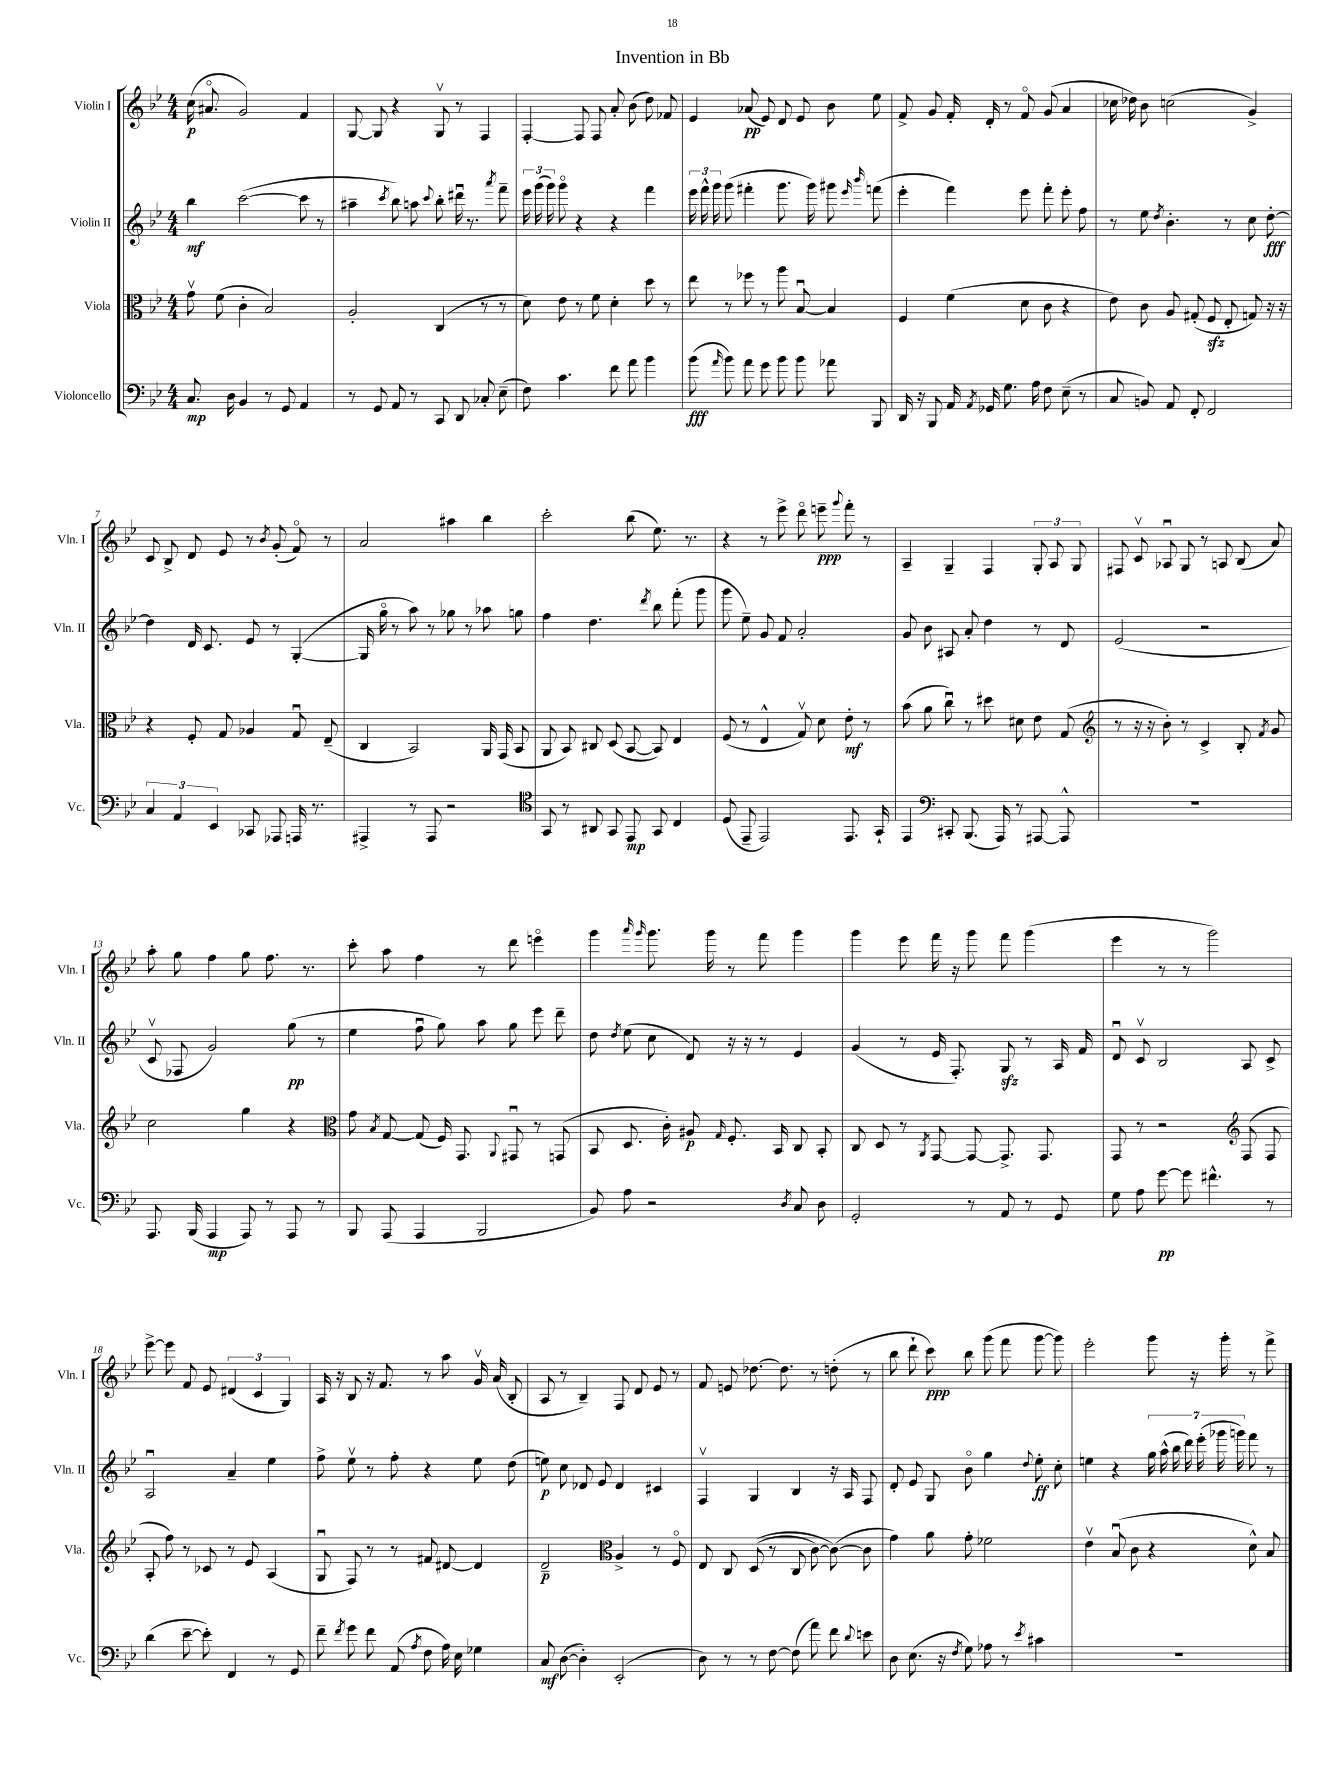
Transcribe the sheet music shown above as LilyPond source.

\header { title = "Invention in Bb" }
<<
\new StaffGroup <<
\new Staff = "s0" \with { instrumentName = "Violin I" shortInstrumentName = "Vln. I" } {
    \clef treble \key bes \major \numericTimeSignature \time 4/4
    \autoBeamOff c''16\p( ais'8.\flageolet g'2) f'4 |
    g8~ g8 r4 g8\upbow r8 f4 |
    f4~-. f8 f8 a'8-. bes'8( d''8) fes'8 |
    ees'4 aes'8\pp( ees'8) d'8 ees'8 bes'8 ees''8 |
    f'8-> g'8 f'16-. d'16-. r8 f'8\flageolet g'8( a'4 |
    ces''16 des''16) bes'8 c''2( g'4->) |
    c'8 bes8-> d'8 ees'8 r8 \acciaccatura { bes'8 } g'8-.( f'8\flageolet) r8 |
    a'2 ais''4 bes''4 |
    c'''2-. bes''8( ees''8.) r8. |
    r4 r8 ees'''8-> d'''8\flageolet e'''8--\ppp \appoggiatura { g'''8 } f'''8-. r8 |
    a4-- g4-- f4 \tuplet 3/2 { g8-. a8 g8 } |
    fis8 c'8\upbow aes8\downbow g8 r8 a8 bes8( a'8) |
    a''8-. g''8 f''4 g''8 f''8. r8. |
    c'''8-. a''8 f''4 r8 d'''8 e'''4\flageolet |
    g'''4 \grace { a'''16 g'''16 } g'''8. g'''16 r8 f'''8 g'''4 |
    g'''4 ees'''8 f'''16 r16 g'''8 f'''8 g'''4( |
    ees'''4 r8 r8 g'''2) |
    ees'''8~-> ees'''8 f'8 ees'8 \tuplet 3/2 { dis'4( c'4 g4) } |
    a16 r16 bes8 r16 f'8. r8 a''8 g'16\upbow a'16( bes8-. |
    a8 r8 bes4--) f8 d'8 ees'8 r8 |
    f'8 e'8 des''8.~ des''8. r8 d''8-.( r8 |
    bes''8 d'''8-! c'''8\ppp) bes''8 g'''8( f'''8 g'''8~ g'''8) |
    ees'''2-. g'''8 r16 g'''16-. r8 f'''8-> \bar "|." |
}
\new Staff = "s1" \with { instrumentName = "Violin II" shortInstrumentName = "Vln. II" } {
    \clef treble \key bes \major \numericTimeSignature \time 4/4
    \autoBeamOff bes''4\mf c'''2~( c'''8 r8 |
    ais''4-- \acciaccatura { c'''8 } bes''8) a''8 \appoggiatura { c'''8 } bes''8-. dis'''16\downbow r8. \acciaccatura { a'''8 } f'''8-- |
    \tuplet 3/2 { ees'''16 g'''16( g'''16) } g'''8\flageolet r4 r4 f'''4 |
    \tuplet 3/2 { ees'''16 f'''16-^ g'''16 } g'''8( fis'''4-. g'''8. g'''16) gis'''8 \grace { ees'''16 bes'''16 } f'''8( |
    ees'''4-. f'''4) ees'''8 f'''8-. ees'''8-. f''8 |
    r8 ees''8 \acciaccatura { d''8 } bes'4.-. r8 c''8 d''8~-.\fff |
    d''4 d'16 c'8. ees'8 r8 g4~-.( |
    g16 g''16\flageolet r8 a''8) r8 ges''8 r8 aes''8 g''8 |
    f''4 d''4. \acciaccatura { d'''8 } bes''8 f'''8-.( g'''8 |
    g'''8 ees''8--) g'8 f'8 a'2-. |
    g'8 bes'8 ais8 a'8-. d''4 r8 d'8 |
    ees'2( r2 |
    c'8\upbow fes8 g'2) g''8\pp( r8 |
    ees''4 f''8\downbow g''8) a''8 g''8 ees'''8 d'''8-- |
    d''8 \acciaccatura { d''8 } ees''8( c''8 d'8) r16 r16 r8 ees'4 |
    g'4( r8 ees'16 f8.-.) g8\sfz r8 a16 f'16 |
    d'8\downbow c'8\upbow bes2 a8 c'8-> |
    a2\downbow a'4-- ees''4 |
    f''8-> ees''8\upbow r8 f''8-. r4 ees''8 d''8( |
    e''8\p) c''8 des'8 ees'8 des'4 cis'4 |
    f4\upbow g4 bes4 r16 a16 f8 |
    d'8-. ees'8 g8 bes'8\flageolet g''4 \appoggiatura { d''8 } ees''8-.\ff c''8-. |
    e''4 r4 \tuplet 7/4 { g''16 a''16-^( bes''16 d'''16) ees'''16-.( ges'''16 g'''16) } f'''8 r8 \bar "|." |
}
\new Staff = "s2" \with { instrumentName = "Viola" shortInstrumentName = "Vla." } {
    \clef alto \key bes \major \numericTimeSignature \time 4/4
    \autoBeamOff g'8\upbow f'8( c'4-. bes2) |
    a2-. c4( r8 r8 |
    d'8) ees'8 r8 f'8 d'4-. d''8 r8 |
    ees''8 r8 fes''8 r8 a''8 bes8~\downbow bes4 |
    f4 f'4( d'8 c'8 r4 |
    ees'8) c'8 a8 gis8-.( f8\sfz ees8-. g8) r16 r16 |
    r4 f8-. g8 aes4 g8\downbow ees8--( |
    c4 bes,2) a,16 g,16( bes,8 |
    a,8 bes,8) cis8 d8( bes,8~ bes,8) ees4 |
    f8( r8 ees4-^ g8\upbow) d'8 ees'8-.\mf r8 |
    bes'8( a'8 c''8\downbow) r8 dis''8 dis'8 ees'8 g8( |
    \clef treble r8 r16 r16 bes'8-.) r8 c'4-> bes8-. \acciaccatura { f'8 } g'8 |
    c''2 g''4 r4 |
    \clef alto g'8 \acciaccatura { bes8 } g8~ g8( f16) g,8. \appoggiatura { a,8 } gis,8\downbow r8 g,8( |
    bes,8 d8. c'16-.) ais8\p \grace { g16 } f8.-. bes,16 c8 bes,8-. |
    c8 d8 r8 \acciaccatura { a,8 } g,8~ g,8~ g,8.-> g,8. |
    g,8 r8 r2 \clef treble f8( f8 |
    a8-. f''8) r8 ces'8 r8 ees'8 a4( |
    g8\downbow f8) r8 r8 fis'8 dis'8~ dis'4 |
    d'2--\p \clef alto a4-> r8 f8\flageolet |
    ees8 c8 d8(\( r8 c8 c'8~) c'8~(\) c'8 |
    g'4) a'8 g'8-. fes'2 |
    ees'4\upbow bes8\downbow( c'8 r4 d'8-^) bes8 \bar "|." |
}
\new Staff = "s3" \with { instrumentName = "Violoncello" shortInstrumentName = "Vc." } {
    \clef bass \key bes \major \numericTimeSignature \time 4/4
    \autoBeamOff c8.\mp d16 bes,4 r8 g,8 a,4 |
    r8 g,8 a,8 r8 c,8 d,8 ces8-. ees8--( |
    f8) c'4. f'8 a'8 bes'4 |
    bes'8\fff( \grace { a'16 } bes'8) a'8 g'8 bes'8 bes'8 aes'8 bes,,8 |
    d,16 r16 bes,,8 a,16 \acciaccatura { a,8 } ges,16 g8. a16 f8 ees8--( r8 |
    c8 b,8) a,8 f,8-. f,2 |
    \tuplet 3/2 { c4 a,4 ees,4 } ces,8 aes,,8 a,,16 r8. |
    ais,,4-> r8 ais,,8 r2 |
    \clef tenor g,8 r8 ais,8 g,8 ees,8\mp g,8 c4 |
    d8( ees,8-- ees,2) ees,8. g,16-! |
    ees,4 \clef bass cis,8-. bes,,8.( a,,16) r8 ais,,8~ ais,,8-^ |
    R1 |
    a,,8. bes,,16( a,,4\mp a,,8) r8 a,,8 r8 |
    bes,,8 a,,8( a,,4 bes,,2 |
    bes,8) a8 r2 \acciaccatura { d8 } c8 d8 |
    g,2-. r8 a,8 r8 g,8 |
    g8 a8 g'8~\pp g'8 fis'4.-^ r8 |
    d'4( ees'8~-- ees'8-.) f,4 r8 g,8 |
    f'8-- \acciaccatura { f'8 } g'8 f'8 a,8( \acciaccatura { a8 } f8 a16) ees16 ges4 |
    c8\mf d8~( d4-.) ees,2-.( |
    d8) r8 r8 f8~ f8( a'8) f'8 \appoggiatura { d'8 } e'8 |
    d8 ees8.( r16 \acciaccatura { f8 } g8) aes8 r8 \acciaccatura { ees'8 } cis'4 |
    R1 \bar "|." |
}
>>
>>
